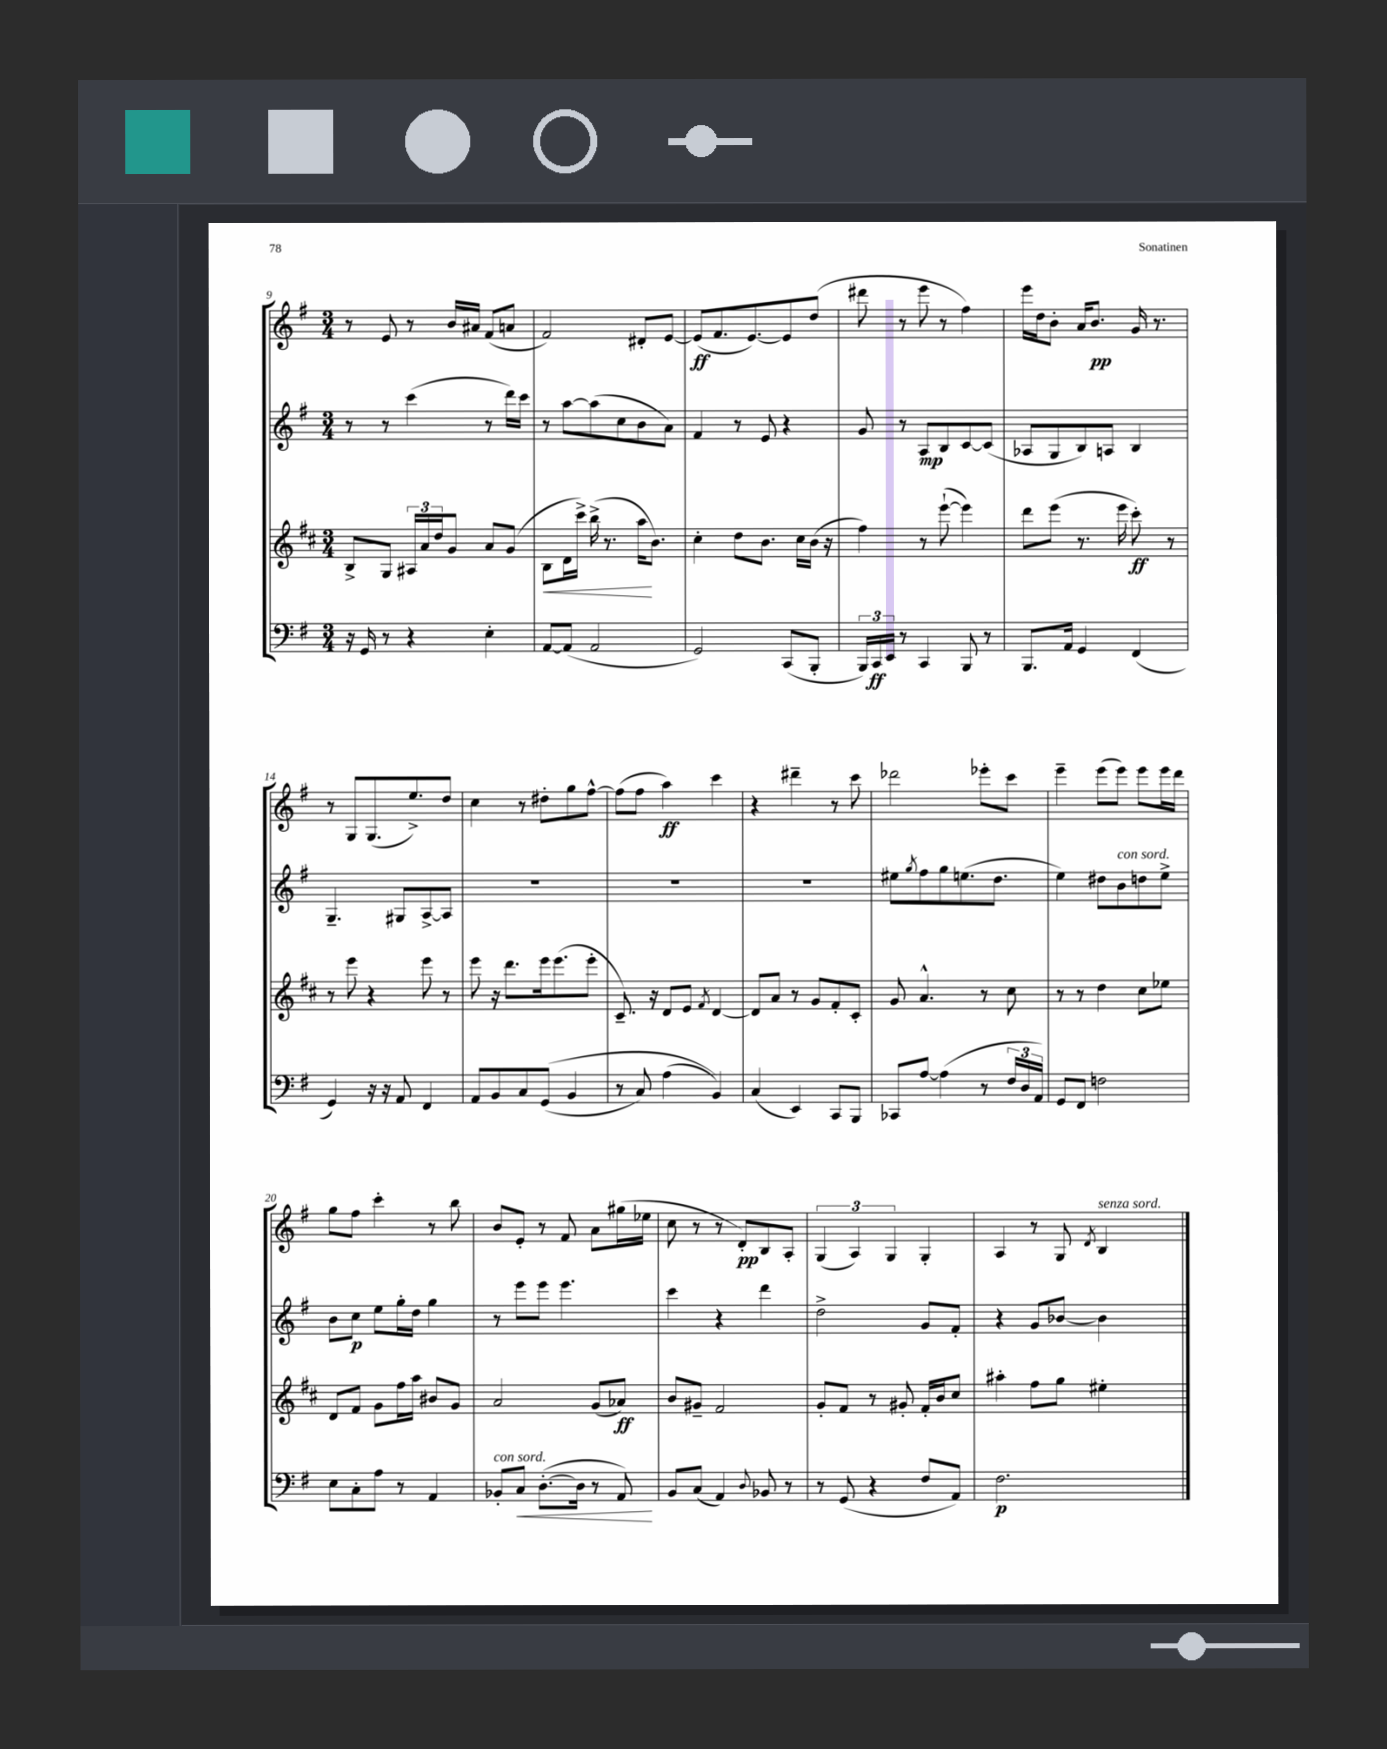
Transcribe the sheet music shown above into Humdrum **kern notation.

**kern	**kern	**kern	**kern
*staff4	*staff3	*staff2	*staff1
*clefF4	*clefG2	*clefG2	*clefG2
*k[f#]	*k[f#c#]	*k[f#]	*k[f#]
*M3/4	*M3/4	*M3/4	*M3/4
16r	8B^	8r	8r
16GG	.	.	.
8r	8G	8r	8e
4r	24A#	(4ccc	8r
.	24a	.	.
.	24dd	.	.
.	8g	.	16b
.	.	.	16a#
4E'	8a	8r	(8f#
.	(8g	16ddd)	8a
.	.	16ccc	.
=	=	=	=
[8AA	8B	8r	2f#)
(8AA]	16d	[8aa	.
.	16ccc#^)	.	.
2AA	(16bb^	(8aa]	.
.	8.r	.	.
.	.	8cc	.
.	16aa	8b	8d#'
.	8.b)	.	.
.	.	8a)	[8e
=	=	=	=
2GG)	4cc#'	4f#	(8e]
.	.	.	8.f#
.	8dd	8r	.
.	.	.	[8.e)
.	8.b	8e	.
(8CC	.	4r	8e]
.	16cc#	.	.
8BBB'	(16b	.	(8dd
.	16r	.	.
=	=	=	=
24BBB)	4ff#)	8g	8ddd#
24CC	.	.	.
24EE	.	.	.
8r	.	8r	8r
4CC	8r	8A	8eee
.	([8eee`	8B	8r
8BBB	4eee])	[8c	4ff#)
8r	.	(8c]	.
=	=	=	=
8.BBB	8ddd	8A-	16eee
.	.	.	16dd
.	(8eee	8G	8b'
16AA	.	.	.
4GG	8.r	8B)	16a
.	.	.	8.b
.	.	8A	.
.	16eee	.	.
(4FF#	8ccc#')	4B	16g
.	.	.	8.r
.	8r	.	.
=	=	=	=
4GG)	8r	4.G~	8r
.	8eee	.	8G
16r	4r	.	(8.G
16r	.	.	.
8AA	.	8G#	.
.	.	.	8.ee^)
4FF#	8eee	[8A^	.
.	8r	8A]	8dd
=	=	=	=
8AA	8eee	2.r	4cc
8BB	16r	.	.
.	8.ddd	.	.
8C	.	.	8r
&((8GG	16eee	.	8dd#'
.	(8.eee	.	.
4BB	.	.	8gg
.	8eee'	.	[8ff#^^
=	=	=	=
8r	8.c#~)	2.r	(8ff#]
8C)	.	.	8ff#
.	16r	.	.
(4A	8d	.	4aa)
.	8e	.	.
.	8qf#	.	.
4BB)&)	[4d	.	4ccc
=	=	=	=
(4C	8d]	2.r	4r
.	8a	.	.
4EE)	8r	.	4ddd#~
.	8g	.	.
8CC	8f#'	.	8r
8BBB	8c#'	.	8ccc
=	=	=	=
8CC-	8g	8ee#	2ddd-
.	.	8qgg	.
[8A	4.a^^	8ff#	.
(4A]	.	8gg	.
.	.	(8.ee	.
8r	8r	.	8eee-'
.	.	8.dd	.
24F#	8cc#	.	8ccc
24D	.	.	.
24AA)	.	.	.
=	=	=	=
8GG	8r	4ee)	4eee~
8FF#	8r	.	.
2F	4dd	8dd#	(8eee
.	.	8b	8eee)
.	8cc#	8dd	8eee
.	8ee-	8ee^	16eee
.	.	.	16ddd
=	=	=	=
8E	8d	8b	8gg
8C'	8f#	8cc	8ff#
8A	8g	8ee	4ccc'
8r	16ff#	16gg'	.
.	16aa	16dd	.
4AA	8b#	4gg	8r
.	8g	.	8bb
=	=	=	=
8BB-'	2a	8r	8b
8C	.	8eee	8e'
([8.D'	.	8eee	8r
.	.	4.eee	8f#
16D]	.	.	.
8r	(8g	.	8a
8AA)	8a-)	.	(16gg#
.	.	.	16ee-
=	=	=	=
8BB	8b	4ccc	8cc
(8C	8g#~	.	8r
4AA)	2f#	4r	8r
.	.	.	8d')
8qqD	.	.	.
8BB-	.	4ddd	8B
8r	.	.	8A'
=	=	=	=
8r	8g'	2dd^	(6G
(8GG	8f#	.	.
.	.	.	6A)
4r	8r	.	.
.	.	.	6G
.	8g#'	.	.
8F#	16f#'	8g	4G'
.	16b	.	.
8AA)	8cc#	8f#'	.
=	=	=	=
2.F#	4aa#'	4r	4A
.	8ff#	8g	8r
.	8gg	[8b-	8G
.	.	.	8qd
.	4ee#'	4b-]	4B
==	==	==	==
*-	*-	*-	*-
